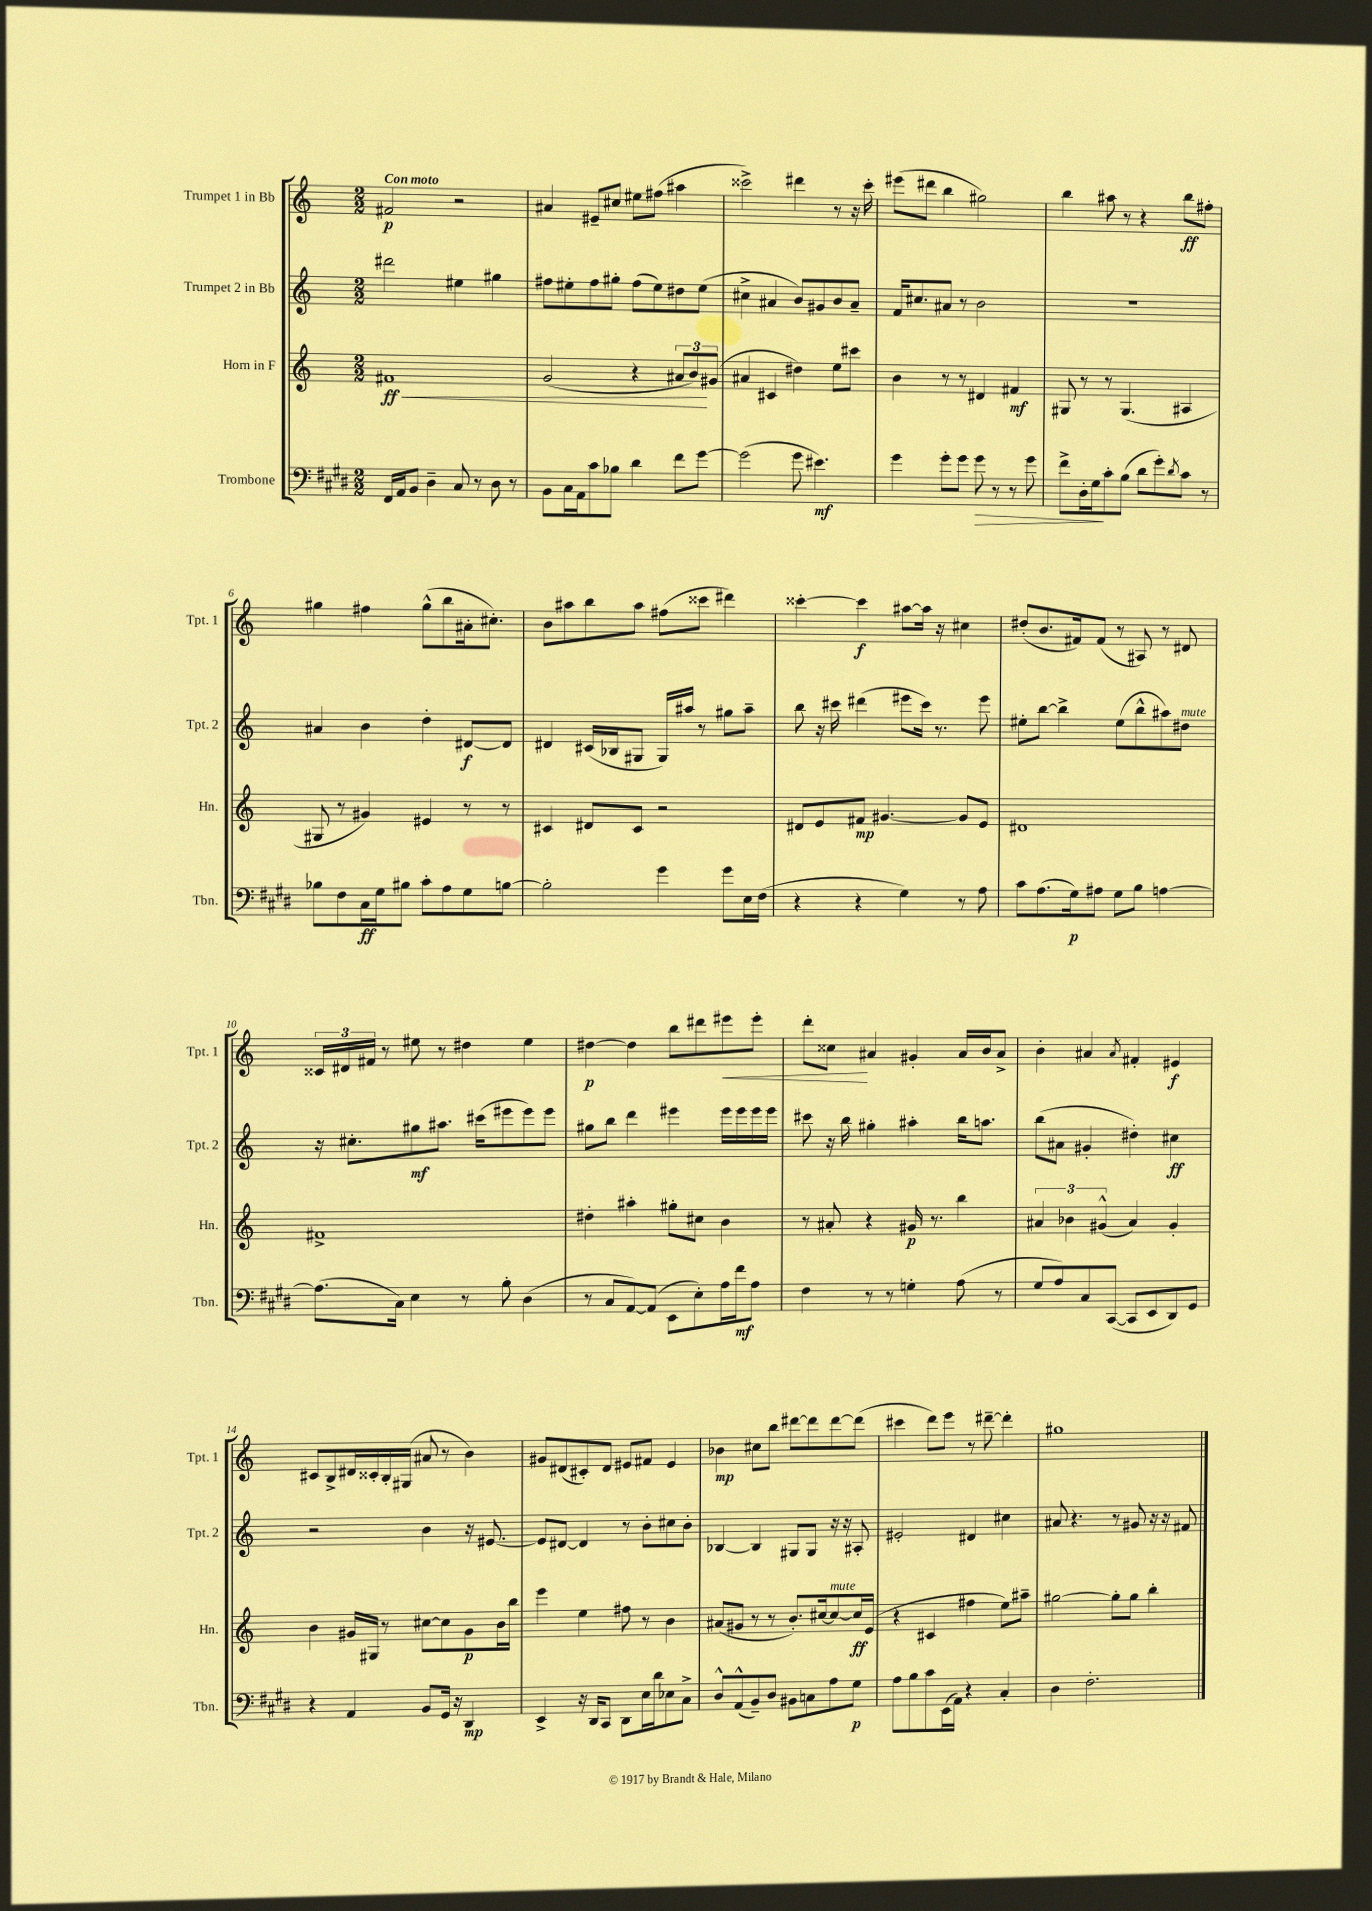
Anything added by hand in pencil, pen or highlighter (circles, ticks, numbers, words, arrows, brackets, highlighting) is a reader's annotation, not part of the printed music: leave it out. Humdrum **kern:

**kern	**dynam	**kern	**dynam	**kern	**dynam	**kern	**dynam
*part4	*part4	*part3	*part3	*part2	*part2	*part1	*part1
*staff4	*staff4	*staff3	*staff3	*staff2	*staff2	*staff1	*staff1
*I"Trombone	*	*I"Horn in F	*	*I"Trumpet 2 in Bb	*	*I"Trumpet 1 in Bb	*
*I'Tbn.	*	*I'Hn.	*	*I'Tpt. 2	*	*I'Tpt. 1	*
*clefF4	*	*clefG2	*	*clefG2	*	*clefG2	*
*k[f#c#g#d#]	*	*k[]	*	*k[]	*	*k[]	*
*M2/2	*	*M2/2	*	*M2/2	*	*M2/2	*
=1	=1	=1	=1	=1	=1	=1	=1
!	!	!	!	!	!	!LO:TX:a:B:t=Con moto	!
!	!	!	!LO:HP:b	!	!	!	!
16FF#/LL	.	1f#X	< ff	2ddd#X\	.	2f#X/	p
16AA/J	.	.	.	.	.	.	.
8BB/J	.	.	.	.	.	.	.
4D#~\	.	.	.	.	.	.	.
8C#/	.	.	.	4ee#X\	.	2r	.
8r	.	.	.	.	.	.	.
8D#\	.	.	.	4gg#X\	.	.	.
8r	.	.	.	.	.	.	.
=2	=2	=2	=2	=2	=2	=2	=2
8BB\L	.	(2g/	.	8ff#X\L	.	4a#X/	.
16C#\L	.	.	.	8ee#X'\	.	.	.
16AA\J	.	.	.	.	.	.	.
8c#\	.	.	.	8ff#\	.	8e#X~/L	.
8B-X\J	.	.	.	8gg#X'\J	.	8cc#X/J	.
4d#\	.	4r	.	(8ff#\L	.	8ee#X\L	.
.	.	.	.	8ee#\)	.	(8ff#X\J	.
8f#\L	.	12a#X/L	.	8dd#X\	.	4aa#X\	.
.	.	12b/)	.	.	.	.	.
[8g#\J	.	.	.	(8ee#\J	.	.	.
.	.	(12g#X/J	[	.	.	.	.
=3	=3	=3	=3	=3	=3	=3	=3
(2g#\]	.	4a#X/	.	4cc#X^\	.	2ccc##X^\)	.
.	.	4c#X/	.	4a#X/	.	.	.
8g#\	.	4dd#X\)	.	8b/L)	.	4ddd#X\	.
4.e#X\)	mf	.	.	8g#X/	.	.	.
.	.	8ee\L	.	8b/	.	8r	.
.	.	8ccc#X\J	.	8a#~/J	.	16r	.
.	.	.	.	.	.	16ccc##'\	.
=4	=4	=4	=4	=4	=4	=4	=4
4g#\	.	4b\	.	16f/KL	.	(8eee#X\L	.
.	.	.	.	8.cc#X/	.	.	.
.	.	.	.	.	.	8ddd#X\J	.
8g#'\L	.	8r	.	8a#X/J	.	4bb\	.
8g#\J	.	8r	.	8r	.	.	.
!	!LO:HP:b	!	!	!	!	!	!
8g#\	>	4d#X/	.	2b\	.	2gg#X\)	.
8r	.	.	.	.	.	.	.
8r	.	4f#X/	mf	.	.	.	.
8g#\	.	.	.	.	.	.	.
=5	=5	=5	=5	=5	=5	=5	=5
8f#^\L	.	8G#X/	.	1r	.	4bb\	.
16D#'\L	.	8r	.	.	.	.	.
16G#\J	.	.	.	.	.	.	.
8c#'\	]	8r	.	.	.	8aa#X\	.
(8B\J	.	(4.G#/	.	.	.	8r	.
8d#\L	.	.	.	.	.	4r	.
8g#'\)	.	.	.	.	.	.	.
8qd#/	.	.	.	.	.	.	.
8c#\J	.	4A#X/	.	.	.	8bb\L	ff
8r	.	.	.	.	.	8ff#X'\J	.
!!LO:LB:g=z
=6	=6	=6	=6	=6	=6	=6	=6
8B-X\L	.	8G#X/	.	4a#X/	.	4gg#X\	.
8F#\	.	8r	.	.	.	.	.
16C#\L	ff	4g#X/)	.	4b\	.	4ff#X\	.
16G#\J	.	.	.	.	.	.	.
8B#X\J	.	.	.	.	.	.	.
8c#'\L	.	4e#X/	.	4dd'\	.	(8gg#^^\L	.
8A\	.	.	.	.	.	8bb\	.
8G#\	.	8r	.	[8d#X/L	f	16a#X'\k	.
.	.	.	.	.	.	8.cc#X'\J)	.
[8Bn\J	.	8r	.	8d#/J]	.	.	.
=7	=7	=7	=7	=7	=7	=7	=7
2B'\]	.	4c#X/	.	4d#X/	.	8b\L	.
.	.	.	.	.	.	8aa#X\	.
.	.	8d#X/L	.	(16c#X/LL	.	8bb\	.
.	.	.	.	16B-X/J	.	.	.
.	.	8c#/J	.	8G#X/J	.	8aa#\J	.
4g#\	.	2r	.	16G#/LL)	.	(8ff#X\L	.
.	.	.	.	16aa#X/JJ	.	.	.
.	.	.	.	8r	.	8ccc##X\J	.
8g#\L	.	.	.	8gg#X\L	.	4ddd#X\)	.
16E\L	.	.	.	8aa#~\J	.	.	.
(16F#\JJ	.	.	.	.	.	.	.
=8	=8	=8	=8	=8	=8	=8	=8
4r	.	8d#X/L	.	8bb\	.	[4ccc##X'\	.
.	.	8e/	.	16r	.	.	.
.	.	.	.	16ccc#X\	.	.	.
4r	.	8f#X/J	mp	(4ddd#X\	.	4ccc##\]	f
.	.	[4.g#X/	.	.	.	.	.
4G#\)	.	.	.	8eee#X\L	.	[8aa#X\L	.
.	.	.	.	16ccc#\Jk)	.	16aa#\Jk]	.
.	.	.	.	8.r	.	16r	.
8r	.	8g#/L]	.	.	.	4cc#X\	.
8A\	.	8e/J	.	8eee#\	.	.	.
=9	=9	=9	=9	=9	=9	=9	=9
8c#\L	.	1d#X	.	8ee#X'\L	.	(8dd#X'/L	.
(8.A\	.	.	.	[8bb\J	.	8.b/	.
.	.	.	.	4bb^\]	.	.	.
16G#\k)	p	.	.	.	.	16f#X/k)	.
8A#X\J	.	.	.	.	.	(8f#/J	.
8G#\L	.	.	.	(8ee#\L	.	8r	.
8B\J	.	.	.	8bb^^\	.	8A#X/)	.
[4An\	.	.	.	8aa#X\)	.	8r	.
!	!	!	!	!LO:TX:a:i:t=mute	!	!	!
.	.	.	.	8dd#X\J	.	8d#X/	.
!!LO:LB:g=z
=10	=10	=10	=10	=10	=10	=10	=10
(8.A\L]	.	1f#X^	.	16r	.	24c##X/LL	.
.	.	.	.	.	.	24d#X/	.
.	.	.	.	8.cc#X'\L	.	.	.
.	.	.	.	.	.	24f#X/JJ	.
.	.	.	.	.	.	8r	.
16C#\Jk)	.	.	.	.	.	.	.
4E\	.	.	.	8gg#X\	mf	8ee#X\	.
.	.	.	.	8.aa#X\J	.	8r	.
8r	.	.	.	.	.	4dd#X\	.
.	.	.	.	(16ccc#X\KL	.	.	.
8B'\	.	.	.	8eee#X\	.	.	.
(4D#\	.	.	.	8eee#\)	.	4ee#\	.
.	.	.	.	8eee#\J	.	.	.
=11	=11	=11	=11	=11	=11	=11	=11
8r	.	4dd#X'\	.	8gg#X\L	.	[4dd#X\	p
8C#/L	.	.	.	8bb\J	.	.	.
[8AA/)	.	4aa#X'\	.	4ddd\	.	4dd#\]	.
(8AA/J]	.	.	.	.	.	.	.
8EE\L	.	8gg#X'\L	.	4eee#X\	.	8bb\L	.
8E'\)	.	8cc#X\J	.	.	.	8ddd#X\	.
!	!	!	!	!	!	!	!LO:HP:b
16A\L	.	4b\	.	16eee#\LL	.	8eee#X\	<
16f#\J	mf	.	.	16eee#\	.	.	.
8A\J	.	.	.	16eee#\	.	8eee#'\J	.
.	.	.	.	16eee#\JJ	.	.	.
=12	=12	=12	=12	=12	=12	=12	=12
4F#\	.	8r	.	8ccc#X\	.	8ddd'\L	.
.	.	8a#X'/	.	16r	.	8cc##X\J	.
.	.	.	.	16bb\	.	.	.
8r	.	4r	.	4gg#X'\	.	4a#X/	[
8r	.	.	.	.	.	.	.
4Gn'\	.	16g#X/	p	4aa#X'\	.	4g#X'/	.
.	.	8.r	.	.	.	.	.
(8A\	.	4bb\	.	16bb\KL	.	16a#/LL	.
.	.	.	.	8.aan\J	.	16b/J	.
8r	.	.	.	.	.	8a#^/J	.
=13	=13	=13	=13	=13	=13	=13	=13
8G#/L	.	6a#X/	.	(8bb\L	.	4b'\	.
8A/)	.	.	.	8a#X\J	.	.	.
.	.	6b-X\	.	.	.	.	.
8C#/	.	.	.	4g#X'/	.	4a#X/	.
.	.	(6g#X^^/	.	.	.	.	.
([8CC#/J	.	.	.	.	.	.	.
.	.	.	.	.	.	8qa#/	.
8CC#/L]	.	4a#/)	.	4dd#X'\)	.	4f#X'/	.
8EE/	.	.	.	.	.	.	.
8DD#/)	.	4g#'/	.	4cc#X\	ff	4e#X/	f
8GG#/J	.	.	.	.	.	.	.
!!LO:LB:g=z
=14	=14	=14	=14	=14	=14	=14	=14
4r	.	4b\	.	2r	.	8c#X/L	.
.	.	.	.	.	.	8B^/	.
4AA/	.	16g#X/LL	.	.	.	16d#X/L	.
.	.	16G#X/JJ	.	.	.	16c##X'/	.
.	.	8r	.	.	.	16B'/	.
.	.	.	.	.	.	(16G#X/JJ	.
8BB/L	.	[8cc#X\L	.	4b\	.	8a#X/	.
16GG#/Jk	.	8cc#\]	.	.	.	8r	.
16r	.	.	.	.	.	.	.
4DD#/	mp	8g#\	p	16r	.	4b\)	.
.	.	.	.	[8.e#X/	.	.	.
.	.	16b\L	.	.	.	.	.
.	.	16bb\JJ	.	.	.	.	.
=15	=15	=15	=15	=15	=15	=15	=15
4EE^/	.	4eee\	.	8e#/L]	.	8g#X/L	.
.	.	.	.	[8d#X/J	.	(8d#X/	.
16r	.	4ee\	.	4d#/]	.	8c#X'/)	.
16DD#/KL	.	.	.	.	.	.	.
8CC#/J	.	.	.	.	.	8d#/J	.
8DD#\L	.	8ff#X\	.	8r	.	8e#X/L	.
16E\L	.	8r	.	8b'\L	.	8f#X/J	.
16d#\J	.	.	.	.	.	.	.
8E-X\	.	4b\	.	8cc#X\	.	4e#/	.
8C#^\J	.	.	.	8b'\J	.	.	.
=16	=16	=16	=16	=16	=16	=16	=16
8D#^^/L	.	(8a#X/L	.	[4B-X/	.	4b-X\	mp
(8AA^^/	.	8g#X/J	.	.	.	.	.
8BB~/)	.	8r	.	4B-/]	.	8cc#X\L	.
8D#/J	.	8r	.	.	.	8bb\J	.
8BB#X\L	.	8.b'/L)	.	8G#X/L	.	[8ddd#X\L	.
8Cn\	.	.	.	8G#/J	.	8ddd#\]	.
.	.	[16cc#X/k	.	.	.	.	.
!	!	!LO:TX:a:i:t=mute	!	!	!	!	!
8A\	.	8cc#/_	.	16r	.	[8ddd#\	.
.	.	.	.	16r	.	.	.
8G#\J	p	16cc#/L]	ff	8A#X'/	.	(8ddd#\J]	.
.	.	(16e/JJ	.	.	.	.	.
=17	=17	=17	=17	=17	=17	=17	=17
8A\L	.	4r	.	2e#X'/	.	4ccc#X\	.
8B\	.	.	.	.	.	.	.
8c#\	.	4c#X/	.	.	.	8ddd\L)	.
(16EE\L	.	.	.	.	.	8eee\J	.
16AA\JJ)	.	.	.	.	.	.	.
4r	.	4ff#X\	.	4d#X/	.	8r	.
.	.	.	.	.	.	[8ddd#X~\	.
4C#'/	.	8ee\L)	.	4cc#X\	.	4ddd#'\]	.
.	.	8aa#X~\J	.	.	.	.	.
=18	=18	=18	=18	=18	=18	=18	=18
4D#\	.	[2gg#X\	.	8a#X/	.	1gg#X	.
.	.	.	.	4.r	.	.	.
2.F#'\	.	.	.	.	.	.	.
.	.	8gg#'\L]	.	8r	.	.	.
.	.	8gg#\J	.	8g#X/	.	.	.
.	.	4bb'\	.	16r	.	.	.
.	.	.	.	16r	.	.	.
.	.	.	.	8f#X/	.	.	.
==	==	==	==	==	==	==	==
*-	*-	*-	*-	*-	*-	*-	*-
